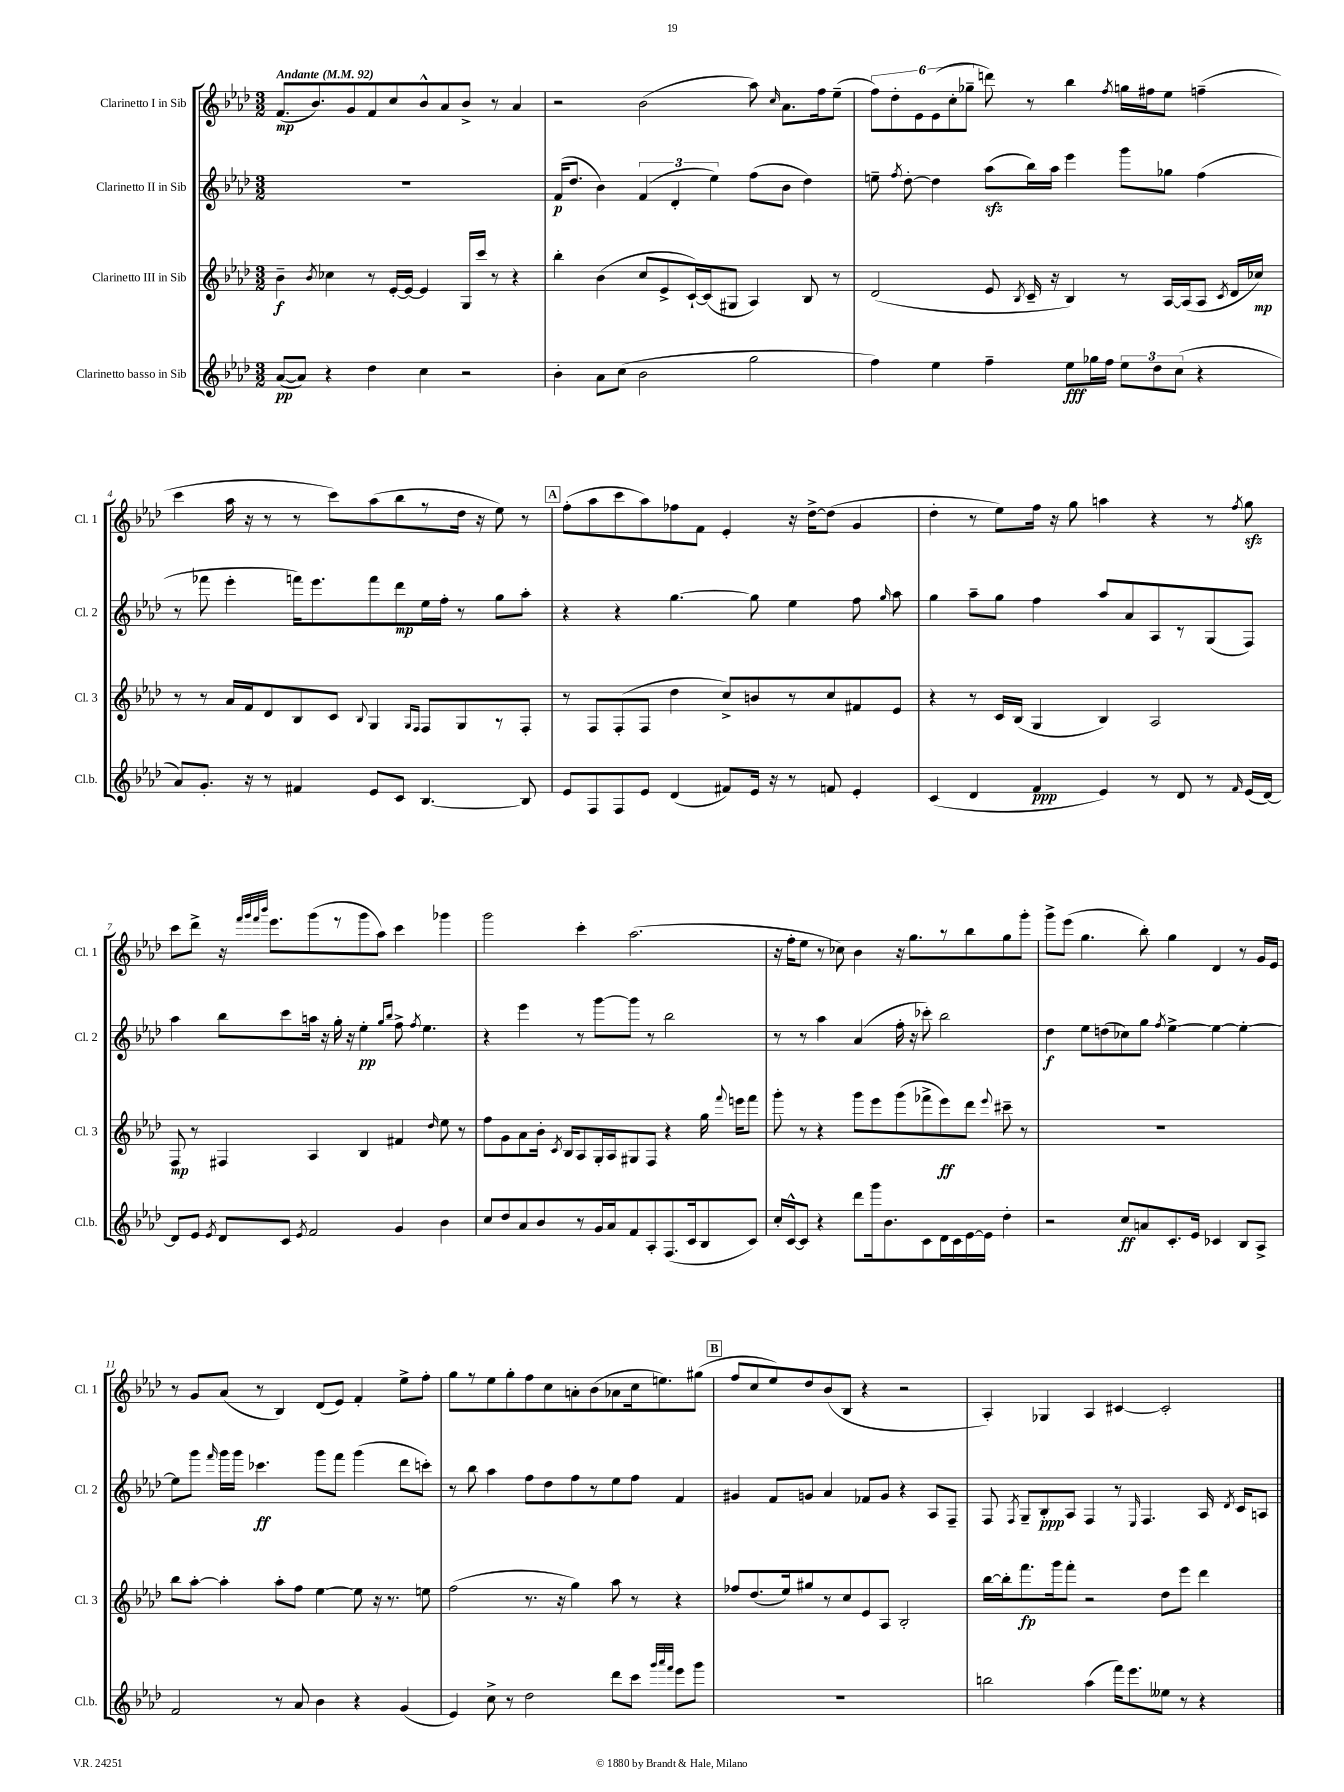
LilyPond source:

<<
\new StaffGroup <<
\new Staff = "s0" \with { instrumentName = "Clarinetto I in Sib" shortInstrumentName = "Cl. 1" } {
    \clef treble \key aes \major \numericTimeSignature \time 3/2 \tempo "Andante" 4 = 92
    \autoBeamOff f'8.[\mp( bes'8.) g'8 f'8 c''8 bes'8-^ aes'8 bes'8]-> r8 aes'4 |
    r2 bes'2( aes''8) \grace { c''16 } aes'8.[ f''16 ees''8]--( |
    \tuplet 6/4 { f''8[) des''8-. ees'8 ees'8( c''8-. ges''8]-- } d'''8) r8 bes''4 \acciaccatura { f''8 } g''16[ fis''16 ees''8] f''4--( |
    c'''4 aes''16 r16 r8 r8 c'''8[) aes''8( bes''8 r8 des''16] r16 ees''8) r8 |
    \mark \markup { \box "A" } f''8[-.( aes''8 c'''8 aes''8) fes''8 f'8] ees'4-. r16 des''16[~-> des''8]( g'4 |
    des''4-. r8 ees''8[) f''16] r16 g''8 a''4 r4 r8 \acciaccatura { f''8 } g''8\sfz |
    c'''8[ des'''8]-> r16 \grace { f'''32[ g'''32 f'''32 bes'''32] } ees'''8.[ g'''8( r8 g'''8 aes''8]) c'''4 ges'''4 |
    g'''2 c'''4-. aes''2.( |
    r16 f''16[-. ees''8] r8 ces''8) bes'4 r16 g''8.[ r8 bes''8 g''8 g'''8]-. |
    g'''8[-> ees'''8]( g''4. bes''8-.) g''4 des'4 r8 g'16[ ees'16] |
    r8 g'8[ aes'8]( r8 bes4) des'8[( ees'8]) f'4-. ees''8[-> f''8]-. |
    g''8[ r8 ees''8 g''8-. f''8 c''8 a'8-. bes'8( aes'8 c''16 e''8.) gis''8]( |
    \mark \markup { \box "B" } f''8[ c''8 ees''8) des''8 bes'8( bes8] r4 r2 |
    aes4-.) ges4 aes4 cis'4~ cis'2-. \bar "|." |
}
\new Staff = "s1" \with { instrumentName = "Clarinetto II in Sib" shortInstrumentName = "Cl. 2" } {
    \clef treble \key aes \major \numericTimeSignature \time 3/2
    \autoBeamOff R1. |
    f'16[\p( des''8.] bes'4) \tuplet 3/2 { f'4( des'4-. ees''4) } f''8[( bes'8] des''4) |
    e''8-- \acciaccatura { f''8 } des''8~-. des''4 aes''8[\sfz( bes''16) aes''16] ees'''4 g'''8[ ges''8] f''4( |
    r8 fes'''8 ees'''4-. f'''16[) ees'''8. f'''8 des'''8\mp ees''16 f''16]-. r8 g''8[ aes''8]-. |
    \mark \markup { \box "A" } r4 r4 g''4.~ g''8 ees''4 f''8 \grace { g''16 } aes''8 |
    g''4 aes''8[-- g''8] f''4 aes''8[ aes'8 aes8 r8 g8( f8]) |
    aes''4 bes''8[ c'''8 a''16] r16 g''16-. r16 ees''4-.\pp \grace { g''16[ bes''16] } f''8-> \acciaccatura { f''8 } ees''4. |
    r4 ees'''4 r8 g'''8[~ g'''8] r8 bes''2 |
    r8 r8 aes''4 aes'4( f''16-. r16 ces'''8-.) bes''2 |
    des''4\f ees''8[ d''8( ces''8) g''8] \acciaccatura { f''8 } ees''4~-> ees''4~ ees''4~-. |
    ees''8[ g'''8] \grace { f'''16 } g'''16[ g'''16] ces'''4.\ff g'''8[ f'''8] g'''4( des'''8[ c'''8]-.) |
    r8 bes''8 aes''4 f''8[ des''8 f''8 r8 ees''8 f''8] f'4 |
    \mark \markup { \box "B" } gis'4 f'8[ g'8] aes'4 fes'8[ g'8] r4 aes8[ f8]-- |
    f8 \acciaccatura { f8 } g8[-- bes8-.\ppp aes8] f4 r8 \grace { ees16 } f4. aes16 \acciaccatura { des'8 } c'16[ a8] \bar "|." |
}
\new Staff = "s2" \with { instrumentName = "Clarinetto III in Sib" shortInstrumentName = "Cl. 3" } {
    \clef treble \key aes \major \numericTimeSignature \time 3/2
    \autoBeamOff bes'4--\f \acciaccatura { bes'8 } ces''4 r8 ees'16[~-. ees'16]~ ees'4 g16[ c'''16] r8 r4 |
    bes''4-. bes'4( c''8[ ees'8-> c'16~-!) c'16( gis8] aes4) bes8 r8 |
    des'2( ees'8 \acciaccatura { bes8 } c'16-- r16 bes4) r8 aes16[~ aes16( aes8] \acciaccatura { c'8 } des'16[ ces''16]\mp) |
    r8 r8 aes'16[ f'16 des'8 bes8 c'8] \appoggiatura { bes8 } g4 \grace { g16[ f16] } f8[ g8 r8 f8]-. |
    \mark \markup { \box "A" } r8 f8[ f8-.( f8] des''4 c''8[->) b'8 r8 c''8 fis'8 ees'8] |
    r4 r8 c'16[ bes16]( g4 bes4) aes2 |
    f8\mp r8 fis4 aes4 bes4 fis'4 \grace { des''16 } ees''8 r8 |
    f''8[ g'8 aes'8 bes'16]-. \acciaccatura { c'8 } bes16[ aes8 g16-. aes16 gis8 f8] r4 g''16 \appoggiatura { f'''8 } e'''16[ f'''8] |
    g'''8-. r8 r4 g'''8[ ees'''8 g'''8( fes'''8-> ees'''8\ff) des'''8] \appoggiatura { ees'''8 } cis'''8-- r8 |
    R1. |
    bes''8[ aes''8]~-. aes''4-. aes''8[-. f''8] ees''4~ ees''8 r16 r8. e''8 |
    f''2( r8. r16 g''4) aes''8 r8 r4 |
    \mark \markup { \box "B" } fes''8[ des''8.( ees''16) gis''8 r8 c''8 ees'8 aes8] bes2-. |
    bes''16[~ bes''16-. f'''8.\fp g'''16 f'''8]-. r2 des''8[ ees'''8] des'''4 \bar "|." |
}
\new Staff = "s3" \with { instrumentName = "Clarinetto basso in Sib" shortInstrumentName = "Cl.b." } {
    \clef treble \key aes \major \numericTimeSignature \time 3/2
    \autoBeamOff aes'8[~\pp( aes'8]) r4 des''4 c''4 r2 |
    bes'4-. aes'8[ c''8]( bes'2 g''2 |
    f''4) ees''4 f''4-- ees''8[\fff ges''16 f''16] \tuplet 3/2 { ees''8[ des''8 c''8]( } r4 |
    aes'8[) g'8.]-. r16 r8 fis'4 ees'8[ c'8] bes4.~ bes8 |
    \mark \markup { \box "A" } ees'8[ f8 f8 ees'8] des'4( fis'8[) ees'16] r16 r8 f'8 ees'4-. |
    c'4( des'4 f'4\ppp ees'4) r8 des'8 r8 \grace { f'16 } ees'16[( des'16]~) |
    des'8[ ees'8] \acciaccatura { ees'8 } des'8[ c'8] \acciaccatura { ees'8 } f'2 g'4 bes'4 |
    c''8[ des''8 aes'8 bes'8 r8 g'16 aes'16 f'8 aes8-. f8.( c'16 bes8 c'8]) |
    c''16[-. c'16~-^ c'8] r4 des'''8[ g'''16 bes'8. c'8 des'16 c'16 ees'16~ ees'16] des''4-. |
    r2 c''8[\ff a'8 c'8.-. ees'16] ces'4 bes8[ aes8]-> |
    f'2 r8 aes'8 bes'4 r4 g'4( |
    ees'4) c''8-> r8 des''2 des'''8[ c'''8] \grace { g'''32[ aes'''32 f'''32] } ees'''8[ g'''8] |
    \mark \markup { \box "B" } R1. |
    b''2 aes''4( f'''16[) ees'''8. eeses''8] r8 r4 \bar "|." |
}
>>
>>
